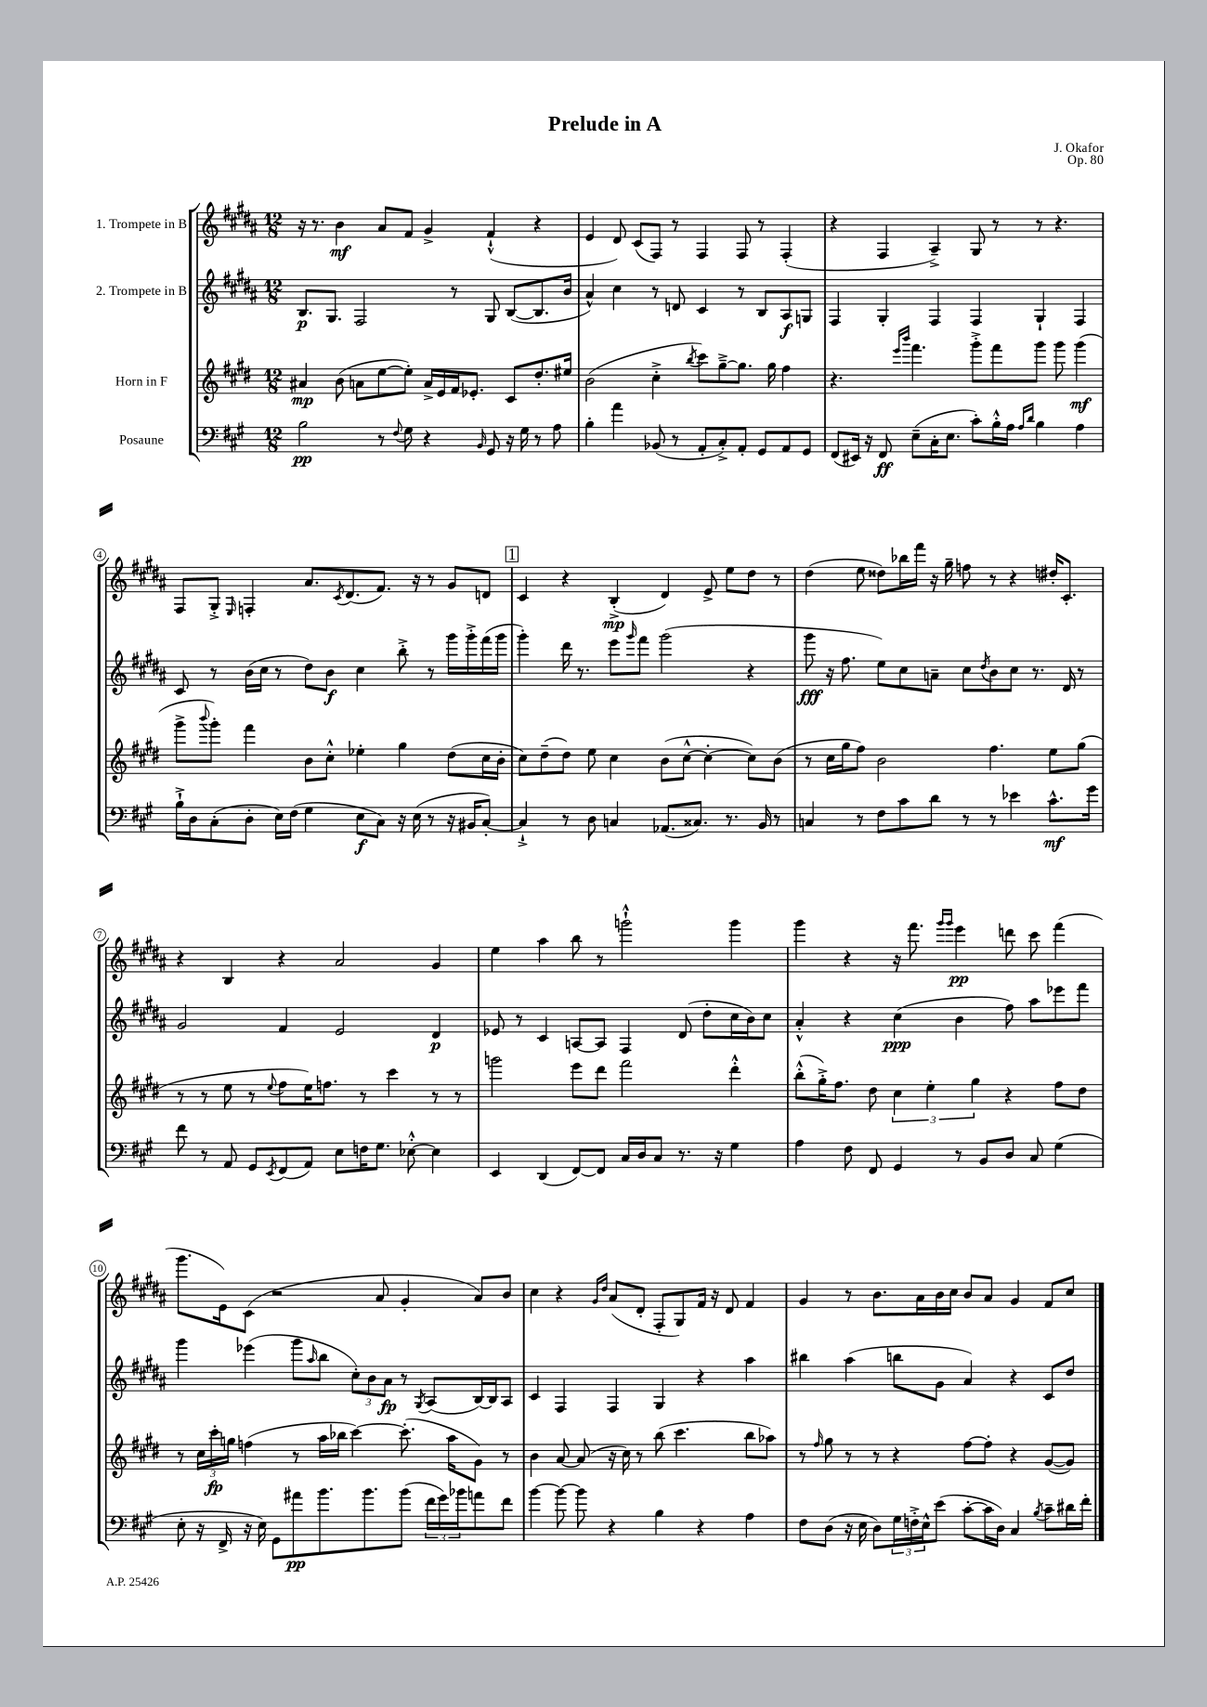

**kern	**dynam	**kern	**dynam	**kern	**dynam	**kern	**dynam
*part4	*part4	*part3	*part3	*part2	*part2	*part1	*part1
*staff4	*staff4	*staff3	*staff3	*staff2	*staff2	*staff1	*staff1
*I"Posaune	*	*I"Horn in F	*	*I"2. Trompete in B	*	*I"1. Trompete in B	*
*clefF4	*	*clefG2	*	*clefG2	*	*clefG2	*
*k[f#c#g#]	*	*k[f#c#g#d#]	*	*k[f#c#g#d#a#]	*	*k[f#c#g#d#a#]	*
*M12/8	*	*M12/8	*	*M12/8	*	*M12/8	*
=1	=1	=1	=1	=1	=1	=1	=1
2B\	pp	4a#X/	mp	8.B/L	p	16r	.
.	.	.	.	.	.	8.r	.
.	.	.	.	8.G#/J	.	.	.
.	.	(8b\	.	.	.	4b\	mf
.	.	8an\L	.	2F#/	.	.	.
8r	.	[8ee\	.	.	.	8a#/L	.
8qqF#/	.	.	.	.	.	.	.
8G#\	.	8ee'\J])	.	.	.	8f#/J	.
4r	.	16a^/LL	.	.	.	4g#^/	.
.	.	16e/	.	.	.	.	.
.	.	16f#/J	.	8r	.	.	.
.	.	8.e-X'/J	.	.	.	.	.
16qqBB/	.	.	.	.	.	.	.
8GG#/	.	.	.	8G#/	.	(4f#`^^/	.
16r	.	8c#/L	.	([8B/L	.	.	.
16G#\	.	.	.	.	.	.	.
8r	.	8.dd#'/	.	8.B/]	.	4r	.
8A\	.	.	.	.	.	.	.
.	.	16ee#X/Jk	.	16b/Jk	.	.	.
=2	=2	=2	=2	=2	=2	=2	=2
4B'\	.	(2b\	.	4a#^^/)	.	4e/	.
4a\	.	.	.	4cc#\	.	8d#/)	.
.	.	.	.	.	.	(8c#/L	.
(8BB-X/	.	4cc#'^\	.	8r	.	8F#/J)	.
8r	.	.	.	8dn/	.	8r	.
.	.	8qbb/	.	.	.	.	.
8AA'/L	.	8ccc#\L)	.	4c#/	.	4F#/	.
8C#'^/)	.	[8gg#~^\	.	.	.	.	.
8AA'/J	.	8.gg#\J]	.	8r	.	8F#/	.
8GG#/L	.	.	.	8B/L	.	8r	.
.	.	16gg#\	.	.	.	.	.
8AA/	.	4ff#\	.	8A#/	f	(4F#'/	.
8GG#/J	.	.	.	8Gn/J	.	.	.
=3	=3	=3	=3	=3	=3	=3	=3
(8FF#/L	.	4.r	.	4F#/	.	4r	.
16EE#X/Jk)	.	.	.	.	.	.	.
16r	.	.	.	.	.	.	.
8FF#/	ff	.	.	4G#'/	.	4F#/	.
.	.	16qqeee/LL	.	.	.	.	.
.	.	16qqbbb/JJ	.	.	.	.	.
(8E~\L	.	4.fff#\	.	.	.	.	.
16C#'\K	.	.	.	4F#/	.	4A#~^/)	.
8.E\J	.	.	.	.	.	.	.
8c#'\L)	.	8ggg#'^\L	.	4F#/	.	8G#/	.
16B'^^\L	.	8fff#\	.	.	.	8r	.
16A\JJ	.	.	.	.	.	.	.
16qqA/LL	.	.	.	.	.	.	.
16qqd/JJ	.	.	.	.	.	.	.
4B\	.	8ggg#\J	.	4G#`/	.	8r	.
.	.	8ggg#\	.	.	.	4.r	.
4A\	.	(4ggg#\	mf	4F#/	.	.	.
!!LO:LB:g=z
=4	=4	=4	=4	=4	=4	=4	=4
16B`^\LL	.	8ggg#^\L	.	8c#/	.	8F#/L	.
16D\J	.	.	.	.	.	.	.
.	.	8qqbbb/	.	.	.	.	.
(8C#'\	.	8ggg#'\J)	.	8r	.	8G#'^/J	.
.	.	.	.	.	.	16qqE/	.
8D'\J	.	4fff#\	.	(16b\LL	.	4Fn'/	.
.	.	.	.	16cc#\JJ	.	.	.
16E\LL)	.	.	.	8r	.	.	.
(16F#\JJ	.	.	.	.	.	.	.
4G#\	.	8b\L	.	8dd#\L)	.	8.a#/L	.
.	.	8cc#'^^\J	.	8b\J	f	.	.
.	.	.	.	.	.	8qc#/	.
.	.	.	.	.	.	(8.d#/	.
8E\L	f	4ee-X'\	.	4cc#\	.	.	.
8C#\J)	.	.	.	.	.	8.f#/J)	.
16r	.	4gg#\	.	8bb'^\	.	.	.
(16E\	.	.	.	.	.	16r	.
8r	.	.	.	8r	.	8r	.
16r	.	(8dd#\L	.	16ggg#\LL	.	8g#/L	.
16BB#X/KL	.	.	.	16ggg#'^\	.	.	.
[8C#'/J)	.	16cc#\L	.	(16fff#\	.	8dn/J	.
.	.	16b'\JJ	.	16ggg#\JJ	.	.	.
!!LO:REH:place=s1:t=1
=5	=5	=5	=5	=5	=5	=5	=5
4C#`^/]	.	8cc#\L)	.	4ggg#'\)	.	4c#/	.
.	.	(8dd#~\	.	.	.	.	.
8r	.	8dd#\J)	.	16ddd#\	.	4r	.
.	.	.	.	8.r	.	.	.
8D\	.	8ee\	.	.	.	.	.
4Cn/	.	4cc#\	.	8eee\L	.	(4B'^/	mp
.	.	.	.	16qqggg#/	.	.	.
.	.	.	.	8fff#\J	.	.	.
(8.AA-X/L	.	(8b\L	.	(2ggg#\	.	4d#/)	.
.	.	[8cc#^^\J	.	.	.	.	.
8.C##X/J)	.	.	.	.	.	.	.
.	.	4cc#'\_	.	.	.	8e^/	.
8.r	.	.	.	.	.	8ee\L	.
.	.	8cc#\L])	.	4r	.	8dd#\J	.
16BB/	.	.	.	.	.	.	.
8r	.	(8b\J	.	.	.	8r	.
=6	=6	=6	=6	=6	=6	=6	=6
4Cn/	.	8r	.	8ggg#\	fff	(4dd#\	.
.	.	16cc#\LL	.	16r	.	.	.
.	.	16gg#\J	.	8.ff#\	.	.	.
8r	.	8ff#\J)	.	.	.	8ee\	.
8F#\L	.	2b\	.	8ee\L)	.	8dd##X\L)	.
8c#\	.	.	.	8cc#\	.	16bb-X\L	.
.	.	.	.	.	.	16fff#\JJ	.
8d\J	.	.	.	8an~\J	.	16r	.
.	.	.	.	.	.	16gg#~\	.
8r	.	.	.	8cc#\L	.	8ffn\	.
.	.	.	.	8qdd#/	.	.	.
8r	.	4.ff#\	.	8b\	.	8r	.
4e-X\	.	.	.	8cc#\J	.	4r	.
.	.	.	.	8.r	.	.	.
8.c#^^\L	mf	8ee\L	.	.	.	16dd#X'/KL	.
.	.	.	.	16d#/	.	8.c#'/J	.
.	.	(8gg#\J	.	8r	.	.	.
16g#\Jk	.	.	.	.	.	.	.
!!LO:LB:g=z
=7	=7	=7	=7	=7	=7	=7	=7
8f#\	.	8r	.	2g#/	.	4r	.
8r	.	8r	.	.	.	.	.
8AA/	.	8ee\	.	.	.	4B/	.
8GG#/L	.	8r	.	.	.	.	.
8qEE/	.	8qqee/	.	.	.	.	.
(8FF#/	.	8ff#\L	.	4f#/	.	4r	.
8AA/J)	.	16ee\K)	.	.	.	.	.
.	.	8.ffn\J	.	.	.	.	.
8E\L	.	.	.	2e/	.	2a#/	.
16Fn\K	.	8r	.	.	.	.	.
8.G#\J	.	.	.	.	.	.	.
.	.	4ccc#\	.	.	.	.	.
[8E-X'^^\	.	.	.	.	.	.	.
4E-\]	.	8r	.	4d#/	p	4g#/	.
.	.	8r	.	.	.	.	.
=8	=8	=8	=8	=8	=8	=8	=8
4EE/	.	2gggn\	.	8e-X/	.	4ee\	.
.	.	.	.	8r	.	.	.
(4DD/	.	.	.	4c#/	.	4aa#\	.
[8FF#/L)	.	8eee\L	.	[8An/L	.	8bb\	.
8FF#/J]	.	8ddd#\J	.	8A/J]	.	8r	.
16C#/LL	.	2fff#\	.	4F#/	.	2gggn`^^\	.
16D/J	.	.	.	.	.	.	.
8C#/J	.	.	.	.	.	.	.
8.r	.	.	.	(8d#/	.	.	.
.	.	.	.	8dd#'\L	.	.	.
16r	.	.	.	.	.	.	.
4G#\	.	4ddd#'^^\	.	16cc#\L	.	4ggg\	.
.	.	.	.	16b\J)	.	.	.
.	.	.	.	8cc#\J	.	.	.
=9	=9	=9	=9	=9	=9	=9	=9
4A\	.	(8bb'^^\L	.	4a#'^^/	.	4ggg#\	.
.	.	16gg#'^\K)	.	.	.	.	.
.	.	8.ff#\J	.	.	.	.	.
8F#\	.	.	.	4r	.	4r	.
8FF#/	.	8dd#\	.	.	.	.	.
4GG#/	.	6cc#\	.	(4cc#\	ppp	16r	.
.	.	.	.	.	.	8.fff#\	.
.	.	6ee'\	.	.	.	.	.
.	.	.	.	.	.	16qqggg#/LL	.
.	.	.	.	.	.	16qqggg#/JJ	.
8r	.	.	.	4b\	.	4eee\	pp
.	.	6gg#\	.	.	.	.	.
8BB/L	.	.	.	.	.	.	.
8D/J	.	4r	.	8ff#\)	.	8dddn\	.
8C#/	.	.	.	8aa#\L	.	8ccc#\	.
(4G#\	.	8ff#\L	.	8eee-X\	.	(4fff#\	.
.	.	8dd#\J	.	8fff#\J	.	.	.
!!LO:LB:g=z
=10	=10	=10	=10	=10	=10	=10	=10
8E'\	.	8r	.	4ggg#\	.	8.ggg#\L	.
16r	.	24cc#\LL	.	.	.	.	.
.	.	24ccc#'\	fp	.	.	.	.
16FF#^/	.	.	.	.	.	16e\k)	.
.	.	24ggn\JJ	.	.	.	.	.
16r	.	(4ffn\	.	(4eee-X\	.	(8c#\J	.
16E\)	.	.	.	.	.	.	.
8GG#\L	.	.	.	.	.	2r	.
8a#X\	pp	8r	.	8ggg#\L	.	.	.
.	.	.	.	16qqaa#/	.	.	.
8.b\	.	16aa\LL	.	8bb\J	.	.	.
.	.	16bb-X\JJ	.	.	.	.	.
.	.	[4ccc#\)	.	12cc#'\L)	.	.	.
8.b\	.	.	.	.	.	.	.
.	.	.	.	12b\	.	.	.
.	.	.	.	.	.	8a#/	.
.	.	.	.	12a#\J	fp	.	.
(8b\J	.	(8.ccc#'\]	.	8r	.	4g#'/	.
.	.	.	.	8qG#/	.	.	.
24f#\LL	.	.	.	(8A#/L	.	.	.
24g#\)	.	.	.	.	.	.	.
.	.	16aa\KL	.	.	.	.	.
24b-X\J	.	.	.	.	.	.	.
8an\	.	8g#\J)	.	[16B/L)	.	8a#/L)	.
.	.	.	.	16B/J]	.	.	.
8f#\J	.	8r	.	8A#/J	.	8b/J	.
=11	=11	=11	=11	=11	=11	=11	=11
[4b\	.	4b\	.	4c#/	.	4cc#\	.
8b\_	.	[8a/	.	4F#/	.	4r	.
8b\]	.	(8a/]	.	.	.	.	.
.	.	.	.	.	.	16qqg#/LL	.
.	.	.	.	.	.	16qqdd#/JJ	.
4r	.	16r	.	4F#/	.	(8a#/L	.
.	.	16cc#\)	.	.	.	.	.
.	.	8r	.	.	.	8d#'/J	.
4B\	.	(8bb\	.	4G#/	.	8F#'/L	.
.	.	4.ccc#\	.	.	.	8G#/)	.
4r	.	.	.	4r	.	16f#/Jk	.
.	.	.	.	.	.	16r	.
.	.	.	.	.	.	8d#/	.
4A\	.	8bb\L	.	4aa#\	.	4f#/	.
.	.	8aa-X\J)	.	.	.	.	.
=12	=12	=12	=12	=12	=12	=12	=12
8F#\L	.	8r	.	4bb#X\	.	4g#/	.
.	.	16qqff#/	.	.	.	.	.
(8D\J	.	8gg#\	.	.	.	.	.
16r	.	8r	.	(4aa#\	.	8r	.
16E\	.	.	.	.	.	.	.
8D\L)	.	8r	.	.	.	8.b\L	.
24G#\L	.	4r	.	8bbn\L	.	.	.
24Fn'^\	.	.	.	.	.	.	.
.	.	.	.	.	.	16a#\L	.
24E^^\J	.	.	.	.	.	.	.
(8e\J	.	.	.	8g#\J	.	16b\	.
.	.	.	.	.	.	16cc#\JJ	.
[8c#'\L	.	[8ff#\L	.	4a#/)	.	8b/L	.
16c#\L]	.	8ff#'\J]	.	.	.	8a#/J	.
16D\JJ)	.	.	.	.	.	.	.
4C#/	.	4r	.	4r	.	4g#/	.
8qB/	.	.	.	.	.	.	.
8c#~\L	.	([8g#/L	.	8c#/L	.	8f#/L	.
16d#X\L	.	8g#/J])	.	8dd#/J	.	8cc#/J	.
16f#'\JJ	.	.	.	.	.	.	.
==	==	==	==	==	==	==	==
*-	*-	*-	*-	*-	*-	*-	*-
